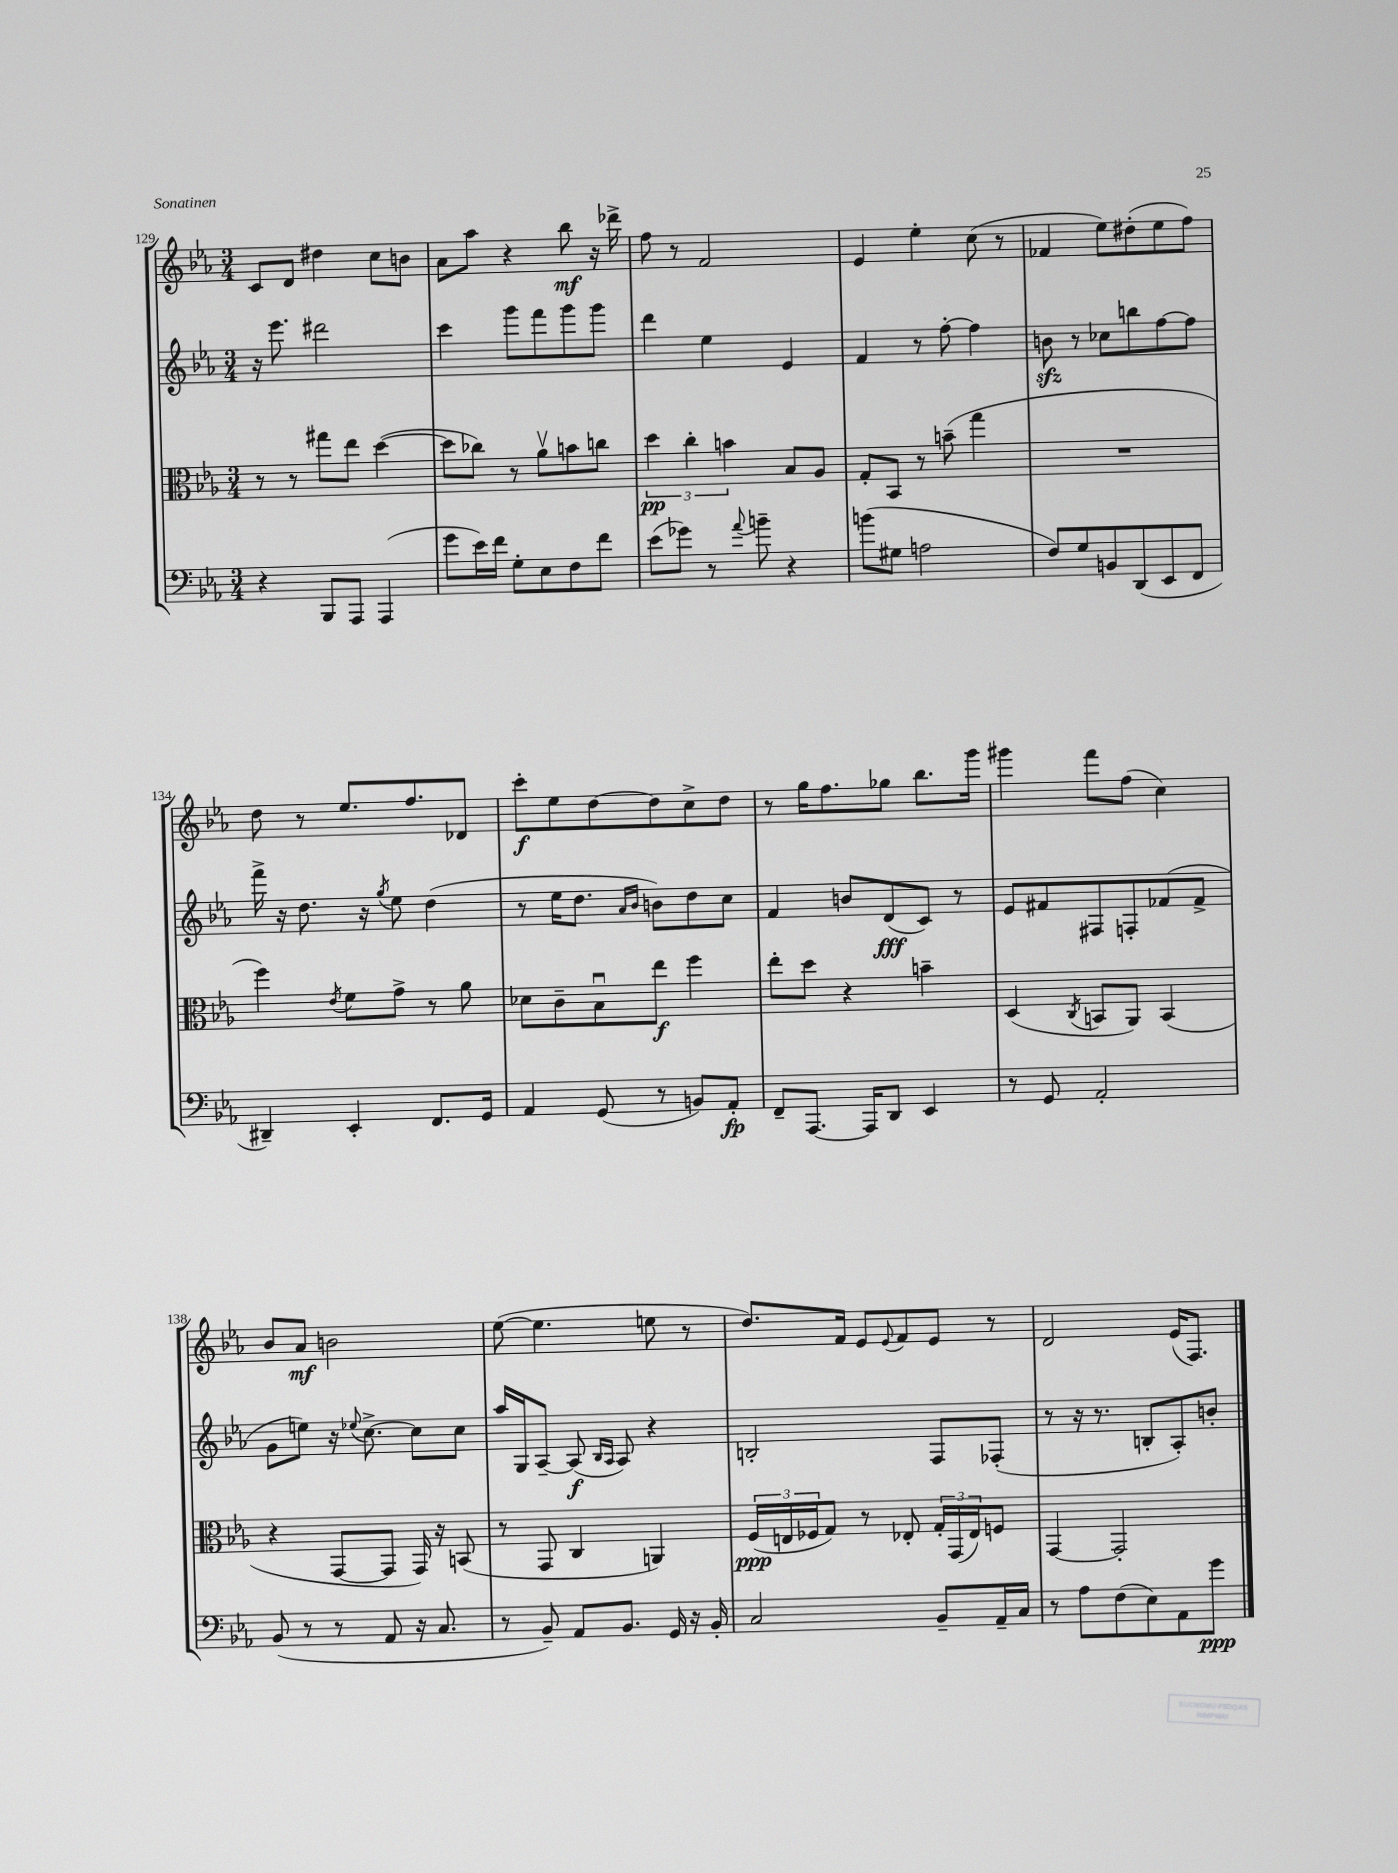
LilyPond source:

<<
\new StaffGroup <<
\new Staff = "s0" {
    \clef treble \key ees \major \numericTimeSignature \time 3/4
    c'8 d'8 dis''4 c''8 b'8 |
    aes'8 aes''8 r4 bes''8\mf r16 des'''16-> |
    f''8 r8 f'2 |
    ees'4 ees''4-. c''8( r8 |
    fes'4 ees''8) dis''8-.( ees''8 f''8) |
    d''8 r8 ees''8. f''8. des'8 |
    c'''8-.\f ees''8 d''8~ d''8 c''8-> d''8 |
    r8 g''16 f''8. ges''8 bes''8. g'''16 |
    gis'''4 f'''8 f''8( c''4) |
    bes'8 aes'8\mf b'2 |
    ees''8~( ees''4. e''8 r8 |
    d''8.) f'16 ees'8 \appoggiatura { ees'8 } f'8 ees'8 r8 |
    d'2 ees'16( f8.) \bar "|." |
}
\new Staff = "s1" {
    \clef treble \key ees \major \numericTimeSignature \time 3/4
    r16 ees'''8. dis'''2 |
    c'''4 g'''8 f'''8 g'''8 g'''8 |
    d'''4 ees''4 ees'4 |
    f'4 r8 f''8~-. f''4 |
    b'8\sfz r8 ces''8 b''8 f''8~ f''8 |
    f'''16-> r16 d''8. r16 \acciaccatura { g''8 } ees''8 d''4( |
    r8 ees''16 d''8. \grace { aes'16 bes'16 } b'8) d''8 c''8 |
    f'4 b'8 d'8\fff( c'8) r8 |
    ees'8 fis'8 fis8 f8-. fes'8( fes'8-> |
    g'8 e''8) r16 \appoggiatura { ees''8 } c''8.~-> c''8 c''8 |
    aes''16 g16 aes8~-- aes8\f( \grace { bes16 aes16 } aes8) r4 |
    b2-. f8 fes8-.( |
    r8 r16 r8. b8-. aes8-.) b'8-. \bar "|." |
}
\new Staff = "s2" {
    \clef alto \key ees \major \numericTimeSignature \time 3/4
    r8 r8 gis''8 ees''8 d''4~( |
    d''8 ces''8) r8 aes'8\upbow b'8 c''8 |
    \tuplet 3/2 { d''4\pp c''4-. b'4 } bes8 aes8 |
    g8-. bes,8 r8 b'8--( g''4 |
    R2. |
    f''4) \acciaccatura { ees'8 } f'8 g'8-> r8 aes'8 |
    des'8 c'8-- bes8\downbow ees''8\f f''4 |
    ees''8-. d''8 r4 b'4-- |
    d4( \acciaccatura { c8 } b,8 aes,8) b,4( |
    r4 g,8~ g,8 g,16) r16 b,8( |
    r8 g,8 c4 a,4) |
    \tuplet 3/2 { f16\ppp( e16 fes16 } g8) r8 ees8-. \tuplet 3/2 { g16-. g,16( ees16) } f8 |
    g,4~ g,2-. \bar "|." |
}
\new Staff = "s3" {
    \clef bass \key ees \major \numericTimeSignature \time 3/4
    r4 bes,,8 aes,,8 aes,,4( |
    g'8 ees'16) f'16 g8-. ees8 f8 f'8 |
    ees'8( ges'8) r8 \appoggiatura { aes'8 } b'8-- r4 |
    b'8( gis8 a2 |
    f8) g8 b,8 d,8( ees,8 f,8 |
    dis,4--) ees,4-. f,8. g,16 |
    aes,4 g,8( r8 b,8) aes,8-.\fp |
    f,8-- aes,,8.~ aes,,16 d,8 ees,4 |
    r8 g,8 aes,2-. |
    bes,8( r8 r8 aes,8 r16 c8. |
    r8 bes,8--) aes,8 bes,8. g,16 r16 bes,16-. |
    c2 bes,8-- aes,16-- c16 |
    r8 aes8 f8( ees8) aes,8 g'8\ppp \bar "|." |
}
>>
>>
\layout { \context { \Score currentBarNumber = #129 } }
